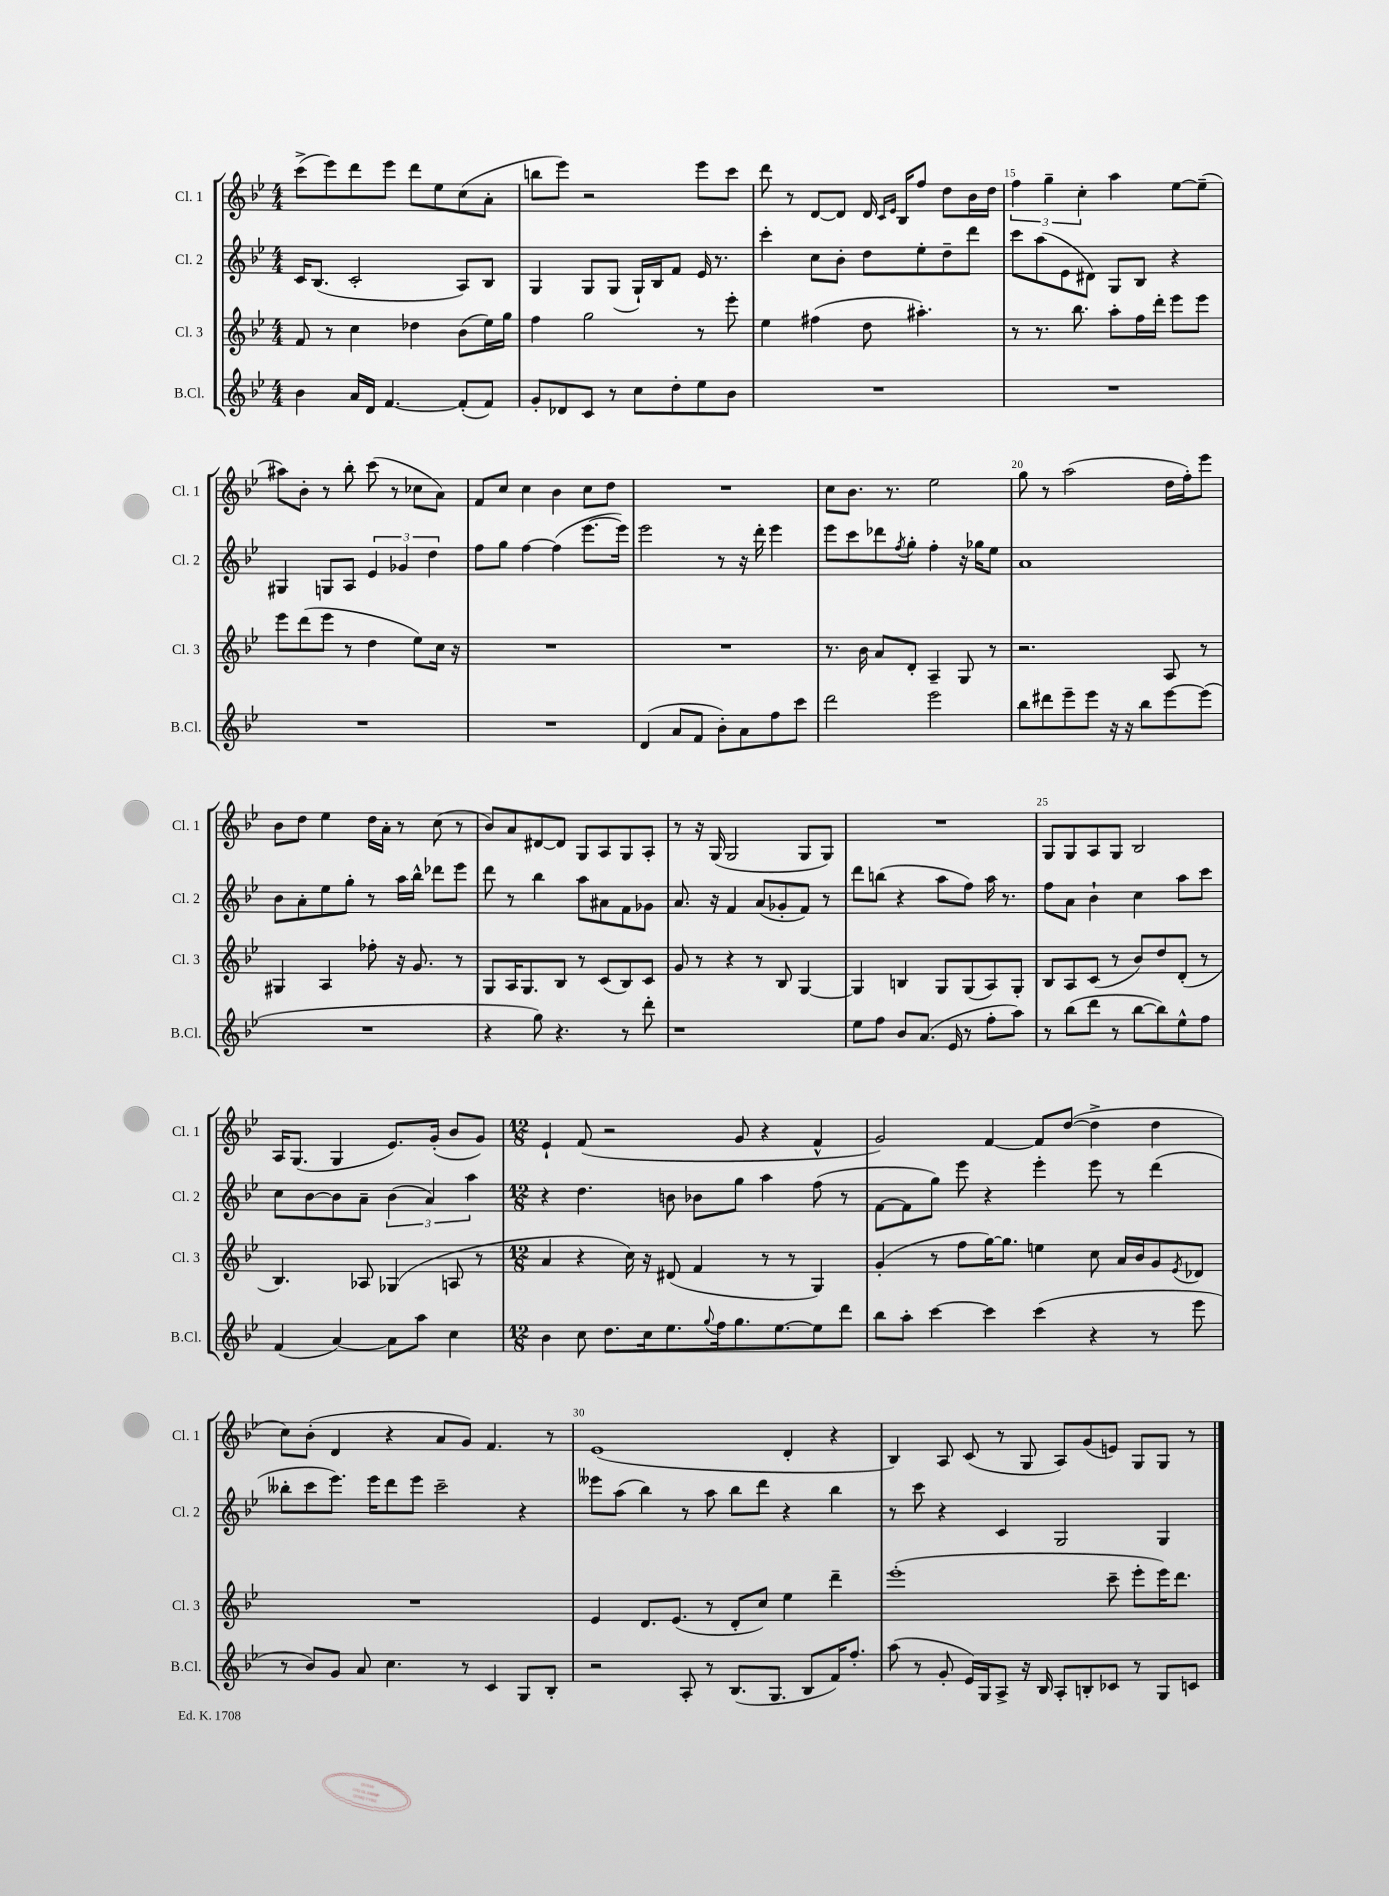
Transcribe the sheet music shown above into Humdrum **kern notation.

**kern	**kern	**kern	**kern
*part4	*part3	*part2	*part1
*staff4	*staff3	*staff2	*staff1
*I"B.Cl.	*I"Cl. 3	*I"Cl. 2	*I"Cl. 1
*I'B.Cl.	*I'Cl. 3	*I'Cl. 2	*I'Cl. 1
*clefG2	*clefG2	*clefG2	*clefG2
*k[b-e-]	*k[b-e-]	*k[b-e-]	*k[b-e-]
*M4/4	*M4/4	*M4/4	*M4/4
=12	=12	=12	=12
4b-\	8f/	16c/KL	(8ccc^\L
.	.	(8.B-/J	.
.	8r	.	8eee-\)
16a/LL	4cc\	2c'/	8ddd\
16d/JJ	.	.	.
[4.f/	.	.	8eee-\J
.	4dd-X\	.	8ddd\L
.	.	.	8ee-\
(8f'/L]	(8b-\L	8A/L)	(8cc\
8f/J)	16ee-\L)	8B-/J	8a'\J
.	16gg\JJ	.	.
=13	=13	=13	=13
8g'/L	4ff\	4G/	8bbn\L
8d-X/	.	.	8eee-\J)
8c/J	2gg\	8G/L	2r
8r	.	(8G/J	.
8cc\L	.	16G`/LL)	.
.	.	16B-/J	.
8dd'\	.	8f/J	.
8ee-\	8r	16e-/	8eee-\L
.	.	8.r	.
8b-\J	8eee-'\	.	8ccc\J
=14	=14	=14	=14
1r	4ee-\	4ccc'\	8ddd\
.	.	.	8r
.	(4ff#X\	8cc\L	[8d/L
.	.	8b-'\J	8d/J]
.	8dd\	8dd\L	16d/
.	.	.	16qqc/LL
.	.	.	16qqe-/JJ
.	.	.	16B-/KL
.	4.aa#X'\)	8ee-'\	8ff/J
.	.	8dd~\	8dd\L
.	.	8ddd\J	16b-\L
.	.	.	16dd\JJ
=15	=15	=15	=15
1r	8r	8ccc\L	6ff\
.	8.r	(8aa\	.
.	.	.	6gg~\
.	.	8e-\	.
.	8.bb-\	.	.
.	.	.	6cc'\
.	.	8d#X\J)	.
.	8aa'\L	8G/L	4aa\
.	16ff\L	8B-/J	.
.	16ddd'\JJ	.	.
.	8eee-\L	4r	[8ee-\L
.	8eee-\J	.	(8ee-~\J]
!!LO:LB:g=z
=16	=16	=16	=16
1r	8eee-\L	4G#X/	8aa#X\L)
.	(8ddd\	.	8b-'\J
.	8eee-\J	8Gn/L	8r
.	8r	8A/J	8bb-'\
.	4dd\	6e-/	(8ccc\
.	.	.	8r
.	.	6g-X/	.
.	8ee-\L)	.	8cc-X\L
.	.	6dd\	.
.	16cc\Jk	.	8a\J)
.	16r	.	.
=17	=17	=17	=17
1r	1r	8ff\L	8f/L
.	.	8gg\J	8cc/J
.	.	[4ff\	4cc\
.	.	(4ff\]	4b-\
.	.	[8.eee-\L	8cc\L
.	.	.	8dd\J
.	.	16eee-\Jk])	.
=18	=18	=18	=18
(4d/	1r	2eee-\	1r
8a/L	.	.	.
8f/J	.	.	.
8b-'\L)	.	8r	.
8a\	.	16r	.
.	.	16ddd'\	.
8ff\	.	4eee-\	.
8ccc\J	.	.	.
=19	=19	=19	=19
2ddd\	8.r	8eee-\L	8cc\L
.	.	8ccc\	8.b-\J
.	16b-\	.	.
.	8a/L	8ddd-X\	.
.	.	.	8.r
.	.	8qff/	.
.	8d'/J	8gg'\J	.
2eee-\	4A~/	4ff'\	2ee-\
.	8G/	16r	.
.	.	16gg-X\KL	.
.	8r	8ee-\J	.
=20	=20	=20	=20
8bb-\L	2.r	1a	8gg\
8ddd#X\	.	.	8r
8eee-~\	.	.	(2aa\
8eee-\J	.	.	.
16r	.	.	.
16r	.	.	.
8bb-\L	.	.	.
[8eee-\	8A/	.	16dd\LL
.	.	.	16ff'\J)
(8eee-\J]	8r	.	8eee-\J
!!LO:LB:g=z
=21	=21	=21	=21
1r	4G#X/	8b-\L	8b-\L
.	.	8a'\	8dd\J
.	4A/	8ee-\	4ee-\
.	.	8gg'\J	.
.	8ff-X'\	8r	16dd\LL
.	.	.	16a'\JJ
.	16r	16aa\LL	8r
.	8.g/	16bb-^^\JJ	.
.	.	8ddd-X\L	(8cc\
.	8r	8eee-\J	8r
=22	=22	=22	=22
4r	8G/L	8ddd\	8b-/L)
.	16A/K	8r	8a/
.	8.G/	.	.
8gg\)	.	4bb-\	[8d#X/
4.r	8B-/J	.	8d#/J]
.	8r	8aa\L	8G/L
.	(8c/L	8a#X\	8A/
8r	8B-/)	8f\	8G/
8ddd'\	8c/J	8g-X\J	8A'/J
=23	=23	=23	=23
1r	8g/	8.a/	8r
.	8r	.	16r
.	.	16r	(16G/
.	4r	4f/	2G/
.	8r	(8a/L	.
.	8B-/	8g-X'/	.
.	[4G/	8f/J)	8G/L
.	.	8r	8G/J)
=24	=24	=24	=24
8ee-\L	4G/]	8ddd\L	1r
8ff\J	.	(8bbn\J	.
8b-/L	4Bn/	4r	.
(8.a/J	.	.	.
.	8G/L	8aa\L	.
16e-/	.	.	.
8r	(8G/	8ff\J)	.
8ff'\L	8A/)	16aa\	.
.	.	8.r	.
8aa\J)	8G'/J	.	.
=25	=25	=25	=25
8r	8B-/L	8ff\L	8G/L
(8bb-\L	8A/	8a\J	8G/
8ddd\J	(8c/J	4b-`\	8A/
8r	8r	.	8G/J
[8bb-\L	8b-/L)	4cc\	2B-/
8bb-\])	8dd/	.	.
8ee-^^\	(8d'/J	8aa\L	.
8ff\J	8r	8ccc\J	.
!!LO:LB:g=z
=26	=26	=26	=26
(4f/	4.B-/)	8cc\L	16A/KL
.	.	.	(8.G/J
.	.	[8b-\	.
[4a/)	.	8b-\]	4G/
.	8A-X/	8a~\J	.
8a\L]	(4G-X/	(6b-\	8.e-/L)
8aa\J	.	.	.
.	.	6a/)	.
.	.	.	(16g'/Jk
4cc\	8An/	.	8b-/L
.	.	6aa\	.
.	8r	.	8g/J)
=27	=27	=27	=27
*M12/8	*M12/8	*M12/8	*M12/8
4b-\	4a/	4r	4e-`/
8cc\	4r	4.dd\	(8f/
8.dd\L	.	.	2r
.	16cc\)	.	.
16cc\k	16r	.	.
8.ee-\	(8d#X/	8bn\	.
.	4f/	8b-X\L	.
8qqgg/	.	.	.
16ff\k	.	.	.
8.gg\	.	8gg\J	8g/
.	8r	4aa\	4r
[8.ee-\	.	.	.
.	8r	.	.
8ee-\]	4G/)	(8ff\	4f^^/
8ddd\J	.	8r	.
=28	=28	=28	=28
8bb-\L	(4g'/	[8f\L	2g/)
8aa'\J	.	8f\]	.
[4ccc\	8r	8gg\J)	.
.	8ff\L	8eee-\	.
4ccc\]	[16gg\K)	4r	[4f/
.	8.gg\J]	.	.
(4ccc\	4een\	4eee-'\	8f/L]
.	.	.	([8dd/J
4r	8cc\	8eee-\	4dd^\]
.	16a/LL	8r	.
.	16b-/J	.	.
8r	8g/	(4ddd\	4dd\
.	8qe-/	.	.
8eee-\	8d-X/J	.	.
!!LO:LB:g=z
=29	=29	=29	=29
8r	1.r	8bb--X'\L	8cc\L)
8b-/L)	.	8ccc\	(8b-'\J
8g/J	.	8.eee-\J)	4d/
8a/	.	.	.
.	.	16eee-\KL	.
4.cc\	.	8ddd\	4r
.	.	8eee-\J	.
.	.	2ccc~\	8a/L
8r	.	.	8g/J)
4c/	.	.	4.f/
8G/L	.	4r	.
8B-'/J	.	.	8r
=30	=30	=30	=30
2r	4e-/	8eee--X\L	(1e-
.	.	(8aa\J	.
.	8.d/L	4bb-\)	.
.	(8.e-/J	.	.
8A'/	.	8r	.
8r	8r	8aa\	.
(8.B-/L	8d'/L	8bb-\L	.
.	8cc/J)	8ddd\J	.
8.G/J	.	.	.
.	4ee-\	4r	4d'/
8B-/L	.	.	.
16f/K)	4ddd~\	4bb-\	4r
8.ff'/J	.	.	.
=31	=31	=31	=31
(8aa\	(1eee-'	8r	4B-/)
8r	.	8ccc\	.
8g'/	.	4r	8A/
16e-/LL)	.	.	(8c/
16G/J	.	.	.
8A^/J	.	4c/	8r
16r	.	.	8G/
16B-/	.	.	.
8A'/L	.	2G/	8A/L)
8Bn'/	.	.	(8g/
8c-X/J	8ccc~\	.	8en/J)
8r	8eee-'\L	.	8G/L
8G/L	16eee-\K)	4G/	8G/J
.	8.ddd\J	.	.
8cn/J	.	.	8r
==	==	==	==
*-	*-	*-	*-
